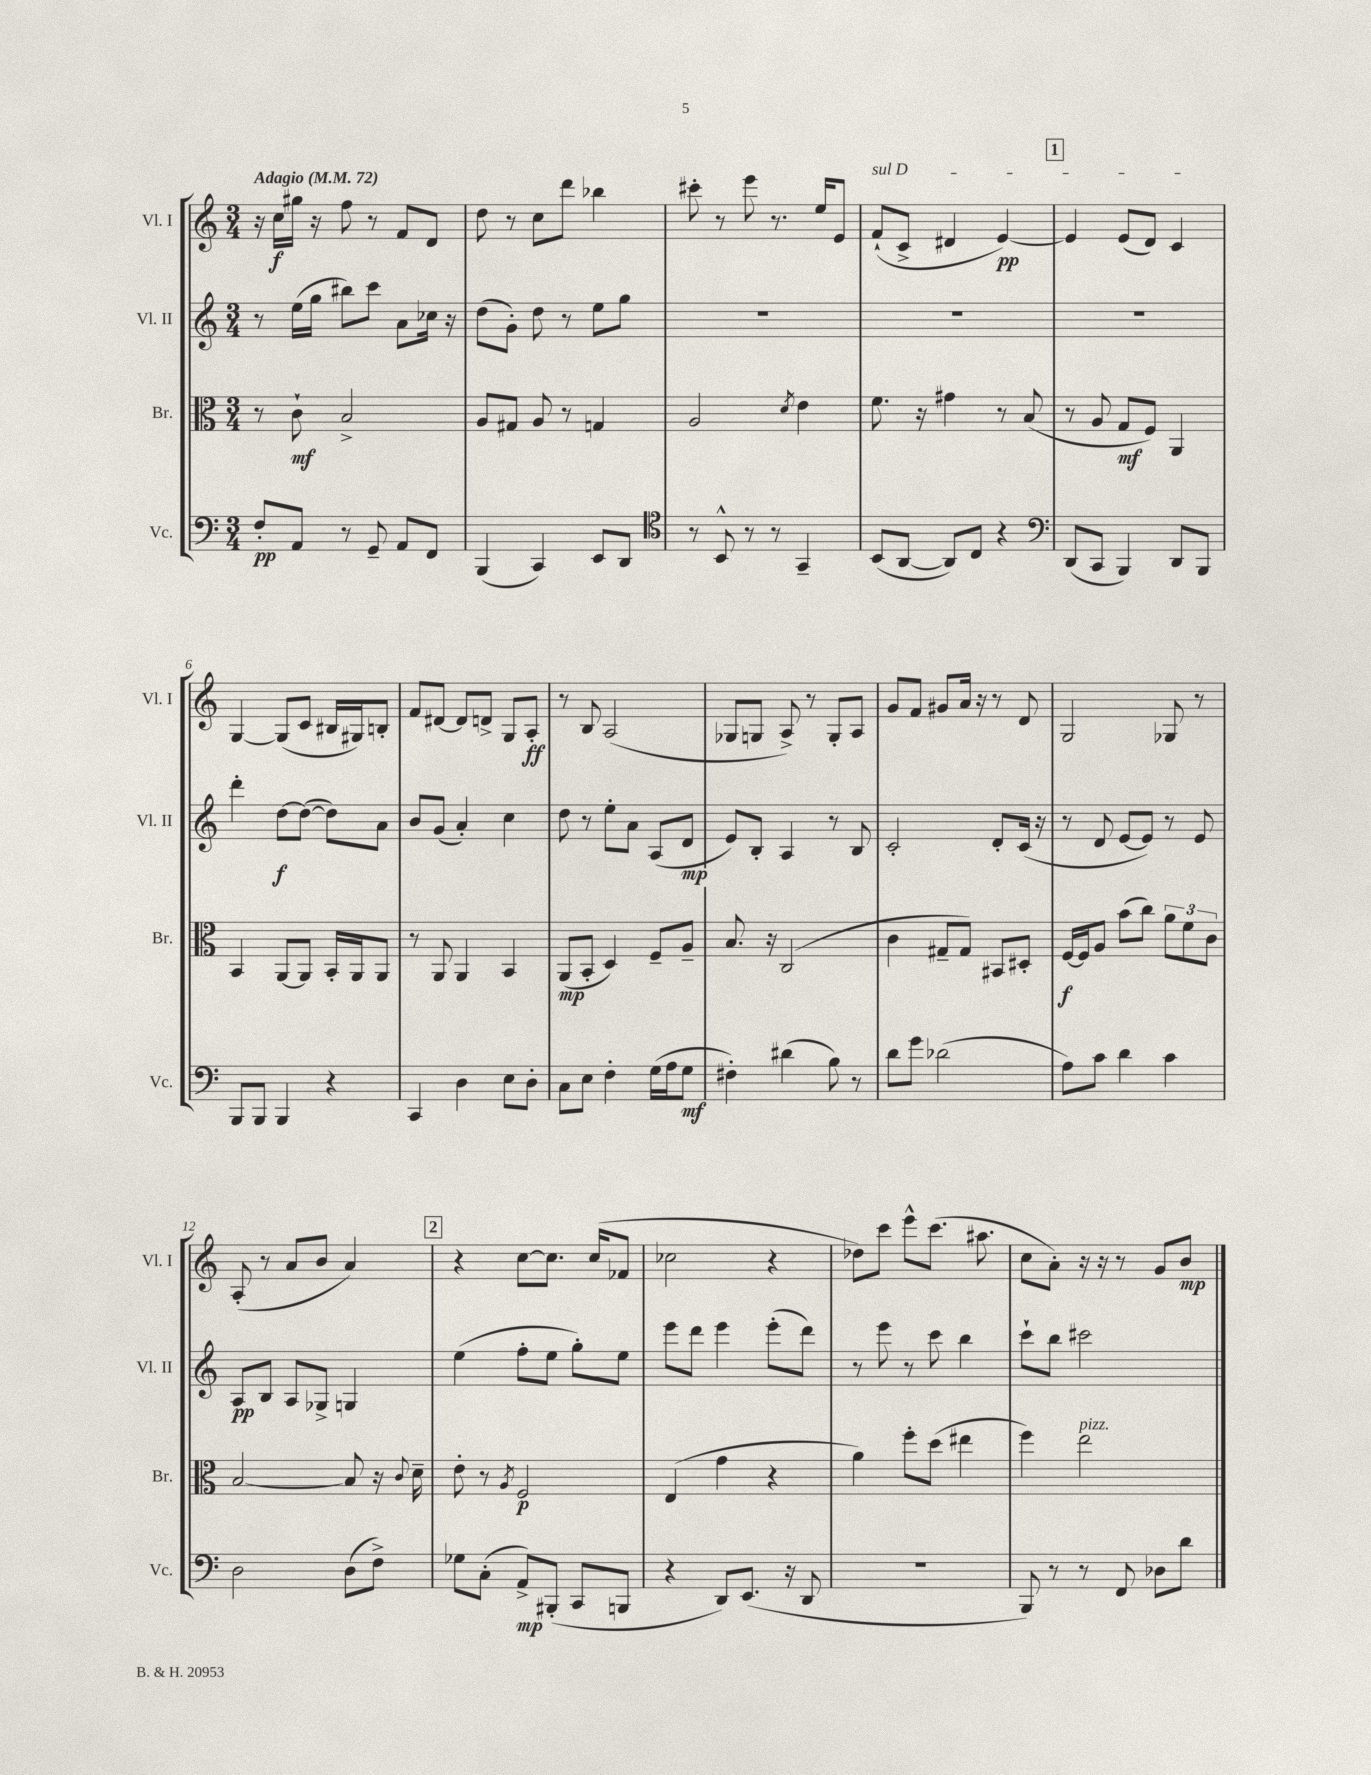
<<
\new StaffGroup <<
\new Staff = "s0" \with { instrumentName = "Vl. I" shortInstrumentName = "Vl. I" } {
    \clef treble \key c \major \numericTimeSignature \time 3/4 \tempo "Adagio" 4 = 72
    \autoBeamOff r16 c''16[\f gis''16] r16 f''8 r8 f'8[ d'8] |
    d''8 r8 c''8[ d'''8] bes''4 |
    cis'''8-. r8 e'''8 r8. e''16[ e'8] |
    \once \override TextSpanner.bound-details.left.text = \markup { \italic "sul D" } f'8[-!\startTextSpan( c'8]-> dis'4 e'4~\pp) |
    \mark \markup { \box "1" } e'4 e'8[( d'8]) c'4\stopTextSpan |
    g4~ g8[( c'8] bis16[ gis16) b8]-. |
    f'8[ dis'8]~ dis'8[ d'8]-> g8[ a8]-.\ff |
    r8 b8 a2( |
    ges8[ g8] a8->) r8 g8[-. a8] |
    g'8[ f'8] gis'8[ a'16] r16 r8 d'8 |
    g2 ges8 r8 |
    a8-.( r8 a'8[ b'8] a'4) |
    \mark \markup { \box "2" } r4 c''8[~ c''8.] c''16[( fes'8] |
    ces''2 r4 |
    des''8[) c'''8] e'''8[-^ c'''8.]( ais''8. |
    c''8[ a'8]-.) r16 r16 r8 g'8[ b'8]\mp \bar "|." |
}
\new Staff = "s1" \with { instrumentName = "Vl. II" shortInstrumentName = "Vl. II" } {
    \clef treble \key c \major \numericTimeSignature \time 3/4
    \autoBeamOff r8 e''16[( g''16] bis''8[) c'''8] a'8[ ces''16] r16 |
    d''8[( g'8]-.) d''8 r8 e''8[ g''8] |
    R2. |
    R2. |
    \mark \markup { \box "1" } R2. |
    d'''4-. d''8[~\f d''8]~( d''8[) a'8] |
    b'8[ g'8]( a'4-.) c''4 |
    d''8 r8 e''8[-. a'8] a8[( d'8]\mp |
    e'8[) b8]-. a4 r8 b8 |
    c'2-. d'8[-. c'16]( r16 |
    r8 d'8 e'8[~ e'8]) r8 e'8 |
    a8[\pp b8] a8[ ges8]-> g4 |
    \mark \markup { \box "2" } e''4( f''8[-. e''8] g''8[-.) e''8] |
    e'''8[ d'''8] e'''4 e'''8[-.( d'''8]) |
    r8 e'''8 r8 c'''8 b''4 |
    c'''8[-! b''8] cis'''2 \bar "|." |
}
\new Staff = "s2" \with { instrumentName = "Br." shortInstrumentName = "Br." } {
    \clef alto \key c \major \numericTimeSignature \time 3/4
    \autoBeamOff r8 c'8-!\mf b2-> |
    a8[ gis8] a8 r8 g4 |
    a2 \acciaccatura { d'8 } e'4 |
    f'8. r16 gis'4 r8 b8( |
    \mark \markup { \box "1" } r8 a8 g8[\mf f8]) a,4 |
    b,4 a,8[~ a,8] b,16[-. a,16 a,8] |
    r8 a,8 a,4 b,4 |
    a,8[\mp( b,8]-. d4) f8[-- a8]-- |
    b8. r16 c2( |
    c'4 gis8[-- gis8]) bis,8[ dis8]-. |
    f16[~\f f16 a8] b'8[( c''8]) \tuplet 3/2 { a'8[ f'8 c'8] } |
    b2~ b8 r16 \appoggiatura { c'8 } d'16-- |
    \mark \markup { \box "2" } e'8-. r8 \acciaccatura { a8 } f2\p |
    e4( g'4 r4 |
    a'4) f''8[-. d''8]( eis''4 |
    f''4) e''2^\markup { \italic "pizz." } \bar "|." |
}
\new Staff = "s3" \with { instrumentName = "Vc." shortInstrumentName = "Vc." } {
    \clef bass \key c \major \numericTimeSignature \time 3/4
    \autoBeamOff f8[-.\pp a,8] r8 g,8-- a,8[ f,8] |
    b,,4( c,4) e,8[ d,8] |
    \clef tenor r8 b,8-^ r8 r8 g,4-- |
    b,8[( a,8]~ a,8[) c8] r4 |
    \mark \markup { \box "1" } \clef bass d,8[( c,8] b,,4) d,8[ b,,8] |
    b,,8[ b,,8] b,,4 r4 |
    c,4 d4 e8[ d8]-. |
    c8[ e8] f4-. g16[( a16 g8]\mf |
    fis4-.) dis'4( b8) r8 |
    d'8[ g'8] des'2( |
    a8[) c'8] d'4 c'4 |
    d2 d8[( f8]->) |
    \mark \markup { \box "2" } ges8[ c8]-.( a,8[->\mp) bis,,8]-.( c,8[ b,,8] |
    r4 d,8[) e,8.]( r16 d,8 |
    R2. |
    b,,8) r8 r8 f,8 des8[ d'8] \bar "|." |
}
>>
>>
